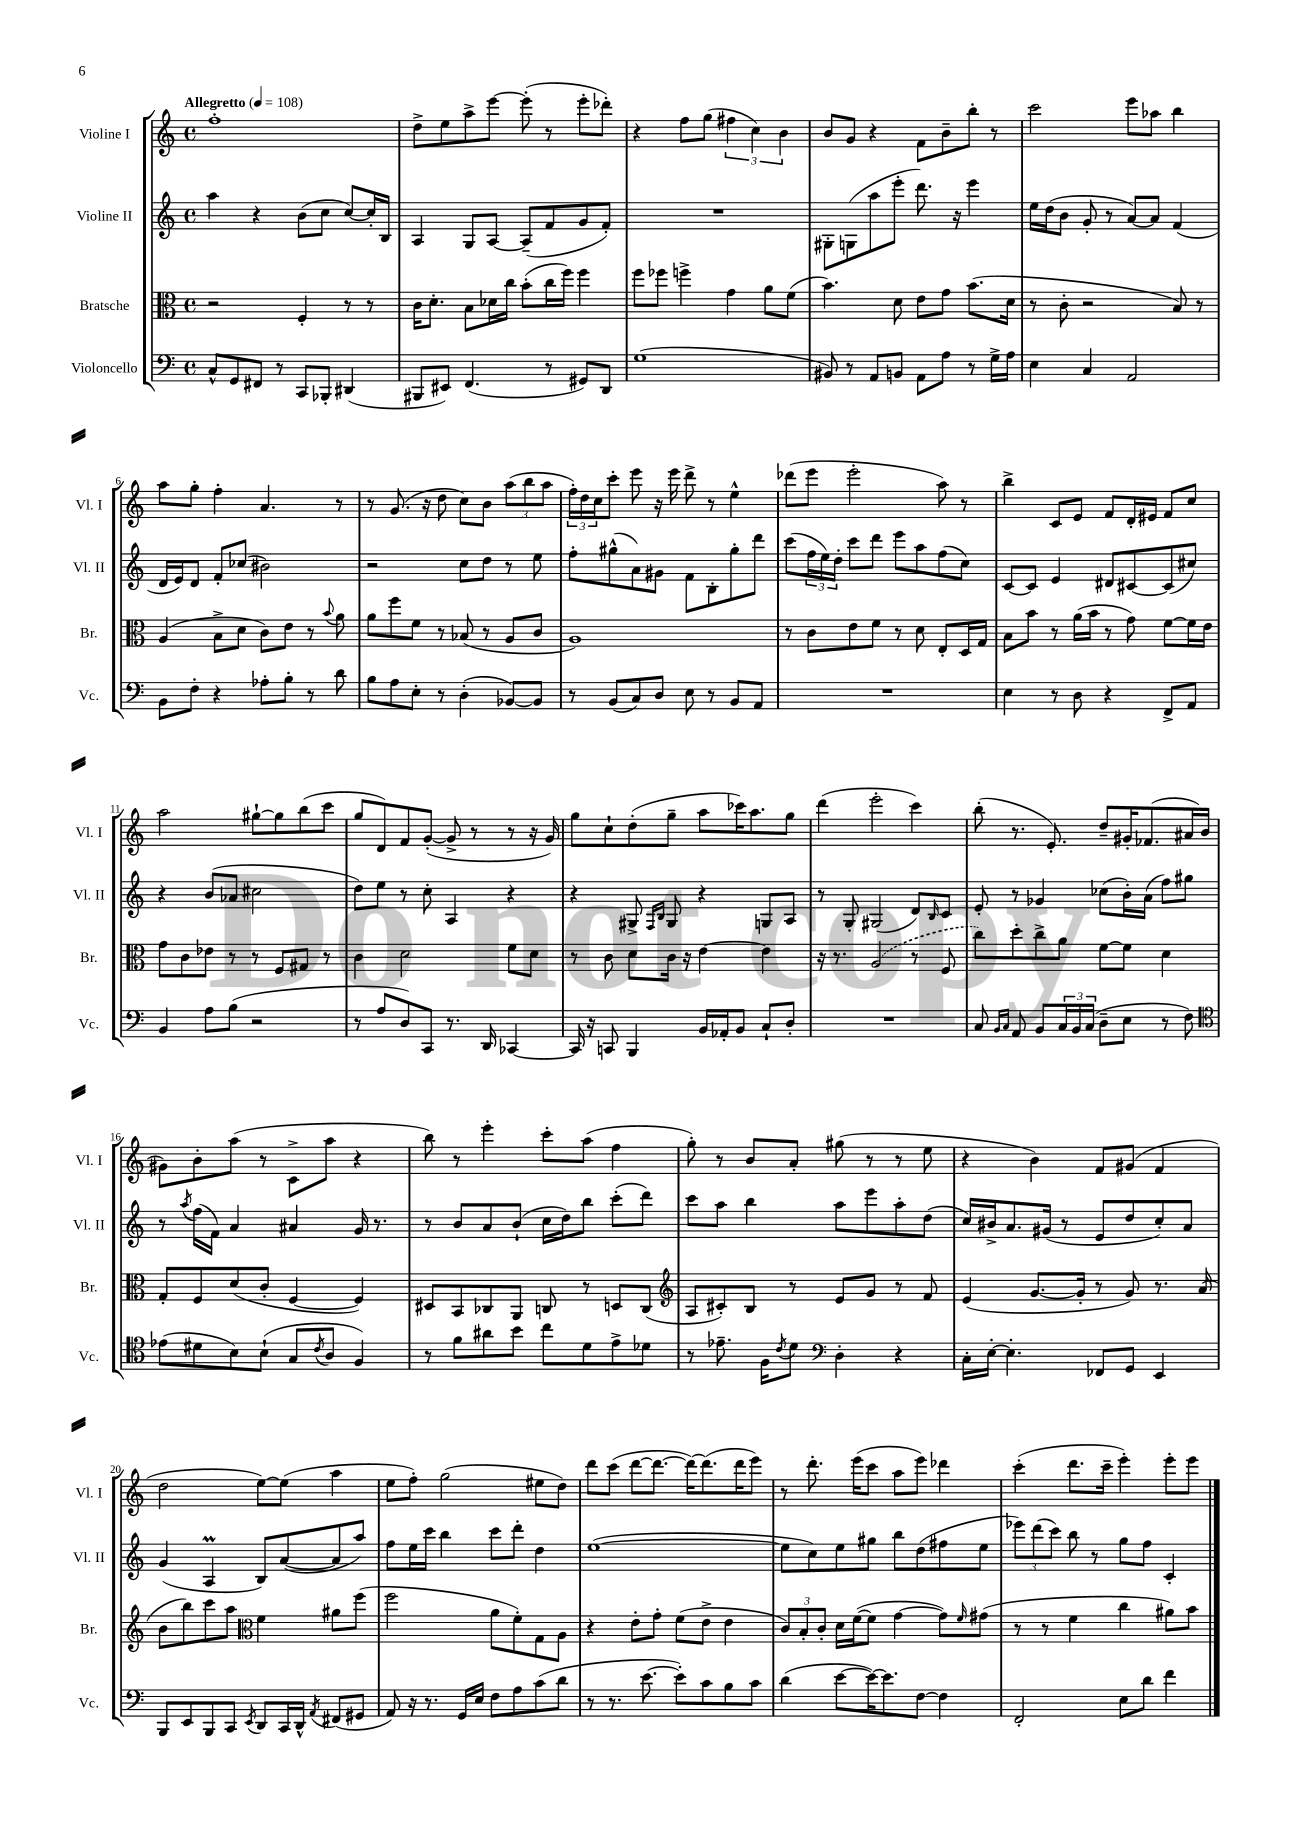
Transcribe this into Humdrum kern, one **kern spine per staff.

**kern	**kern	**kern	**kern
*staff4	*staff3	*staff2	*staff1
*clefF4	*clefC3	*clefG2	*clefG2
*k[]	*k[]	*k[]	*k[]
*M4/4	*M4/4	*M4/4	*M4/4
*met(c)	*met(c)	*met(c)	*met(c)
*MM108	*MM108	*MM108	*MM108
8C^^/L	2r	4aa\	1ff'
8GG/	.	.	.
8FF#/J	.	4r	.
8r	.	.	.
8CC/L	4F'/	(8b\L	.
8BBB-'/J	.	8cc\J	.
(4DD#/	8r	[8cc/L)	.
.	8r	16cc'/]L	.
.	.	16B/JJ	.
=	=	=	=
8BBB#/L	16c\LK	4A/	8dd^\L
.	8.d'\J	.	.
8EE#/J)	.	.	8ee\
(4.FF/	8B\L	8G/L	8aa^\
.	16d-\L	[8A/J	[8eee\J
.	16cc\JJ	.	.
.	(8b'\L	(8A~/]L	(8eee'\]
8r	16cc\L	8f/	8r
.	16ff\JJ)	.	.
8GG#/L)	4ff\	8g/	8eee'\L
8DD/J	.	8f'/J)	8ddd-'\J)
=	=	=	=
(1G	8ff\L	1r	4r
.	8ff-\J	.	.
.	4ff^\	.	8ff\L
.	.	.	(8gg\J
.	4g\	.	6ff#\
.	.	.	6cc\)
.	8a\L	.	.
.	.	.	6b\
.	(8f\J	.	.
=	=	=	=
8BB#/)	4.b\)	8G#'\L	8b/L
8r	.	(8G\	8g/J
8AA/L	.	8aa\	4r
8BB/J	8d\	8eee'\J	.
8AA\L	8e\L	8.ddd\)	8f\L
8A\J	8g\J	.	8b~\
.	.	16r	.
8r	(8.b\L	4eee\	8bb'\J
16G^\LL	.	.	8r
16A\JJ	16d\Jk	.	.
=	=	=	=
4E\	8r	16ee\LL	2ccc\
.	.	(16dd\J	.
.	8c'\	8b\J	.
4C/	2r	8g'/	.
.	.	8r	.
2AA/	.	[8a/L)	8eee\L
.	.	8a/]J	8aa-\J
.	8B/)	(4f/	4bb\
.	8r	.	.
=	=	=	=
8BB\L	(4A/	16d/LL	8aa\L
.	.	16e/J)	.
8F'\J	.	8d/J	8gg'\J
4r	8B^\L	8f'/L	4ff'\
.	8d\J	(8cc-/J	.
8A-'\L	8c\L)	2b#\)	4.a/
8B'\J	8e\J	.	.
8r	8r	.	.
.	8qqb/	.	.
8d\	8a\	.	8r
=	=	=	=
8B\L	8a\L	2r	8r
8A\	8ff\	.	(8.g/
8E'\J	8f\J	.	.
.	.	.	16r
8r	8r	.	8dd\
(4D'\	(8B-/	8cc\L	8cc\L)
.	8r	8dd\J	8b\J
[8BB-/L)	8A/L	8r	(12aa\L
.	.	.	12bb\
8BB-/]J	8c/J	8ee\	.
.	.	.	12aa\J
=	=	=	=
8r	1A)	8ff'\L	24ff'\LL)
.	.	.	24dd\
.	.	.	24cc\J
(8BB/L	.	(8gg#^^\	8ccc'\J
8C/)	.	8a\)	8eee\
8D/J	.	8g#\J	16r
.	.	.	16eee\
8E\	.	8f\L	8ddd^\
8r	.	8B'\	8r
8BB/L	.	8gg#'\	4ee^^\
8AA/J	.	8ddd\J	.
=	=	=	=
1r	8r	(8ccc\L	(8ddd-\L
.	8c\L	24ff\L	8eee\J
.	.	24ee\)	.
.	.	24dd'\JJ	.
.	8e\	8ccc\L	2eee'\
.	8f\J	8ddd\J	.
.	8r	8eee\L	.
.	8d\	8aa\	.
.	8E'/L	(8ff\	8aa\)
.	16D/L	8cc\J)	8r
.	16G/JJ	.	.
=	=	=	=
4E\	8B\L	[8c/L	4bb^\
.	8b\J	8c/]J	.
8r	8r	4e/	8c/L
8D\	(16a\LL	.	8e/J
.	16b\JJ	.	.
4r	8r	8d#/L	8f/L
.	8g\)	[8c#/	16d'/L
.	.	.	16e#/JJ
8FF^/L	[8f\L	(8c#/]	8f/L
8AA/J	16f\]L	8cc#/J)	8cc/J
.	16e\JJ	.	.
=	=	=	=
4BB/	8g\L	4r	2aa\
.	8c\	.	.
8A\L	8e-\J	(8b/L	.
(8B\J	8r	8a-/J	.
2r	8r	2cc#\	[8gg#`\L
.	8F/L	.	8gg#\]
.	8G#/J	.	(8bb\
.	8r	.	8ccc\J
=	=	=	=
8r	4c\	8dd\L)	8gg/L
8A/L	.	8ee\J	8d/)
8D/)	2d\	8r	8f/
8CC/J	.	8cc'\	([8g'/J
8.r	.	4A/	8g^/]
.	.	.	8r
16DD/	.	.	.
[4CC-/	8f\L	4r	8r
.	8d\J	.	16r
.	.	.	16g/)
=	=	=	=
16CC-/]	8r	4r	8gg\L
16r	.	.	.
8CC/	8c\	.	8cc`\
4BBB/	8d\L	8G#^/	(8dd'\
.	.	16qqF/LL	.
.	.	16qqB/JJ	.
.	16c\Jk	8G#/	8gg~\J
.	16r	.	.
16BB/LL	[4e\	4r	8aa\L
16AA-'/J	.	.	.
8BB/J	.	.	16ccc-\K)
.	.	.	8.aa\
8C`/L	4e\]	8G/L	.
8D'/J	.	8A/J	8gg\J
=	=	=	=
1r	16r	8r	(4ddd\
.	8.r	.	.
.	.	8G'/	.
.	(2A/	(2G#/	2eee'\
.	8r	8d/L)	4ccc\)
.	.	16qqB/	.
.	8F/	8c/J	.
=	=	=	=
8C/	8cc\L)	8e'/	(8bb'\
16qqBB/LL	.	.	.
16qqC/JJ	.	.	.
8AA/	8dd'\	8r	8.r
8BB/L	8cc^\	4g-/	.
.	.	.	8.e'/)
24C/L	8a\J	.	.
24BB/	.	.	.
(24C/JJ	.	.	.
8D~\L	[8f\L	(8cc-\L	8dd~/L
8E\J	8f\]J	16b'\L)	16g#'/K
.	.	(16a\JJ	(8.f-/
8r	4d\	8ff\L)	.
8F\)	.	8gg#\J	16a#/L
.	.	.	16b/JJ
=	=	=	=
*clefC4	*	*	*
(8e-\L	8G'/L	8r	8g#\L)
.	.	8qaa/	.
8d#\	8F/	(16ff\LL	8b'\
.	.	16f\JJ)	.
8B\)	(8d/	4a/	(8aa\J
(8B`\J	8c'/J	.	8r
8G/L	[4F/	4a#/	8c^\L
8qc/	.	.	.
8A/J	.	.	8aa\J
4F/)	4F/])	16g/	4r
.	.	8.r	.
=	=	=	=
8r	8D#/L	8r	8bb\)
8f\L	8BB/	8b/L	8r
8a#\	8C-/	8a/	4eee'\
8b\J	8AA/J	(8b`/J	.
8cc\L	8C/	16cc\LL	8ccc'\L
.	.	16dd\J)	.
8d\	8r	8bb\J	(8aa\J
8e^\	8D/L	(8ccc'\L	4ff\
8d-\J	(8C/J	8ddd\J)	.
=	=	=	=
*	*clefG2	*	*
8r	8A/L	8ccc\L	8gg'\)
8.e-~\	8c#'/)	8aa\J	8r
.	8B/J	4bb\	8b/L
16F\LK	.	.	.
8qc/	.	.	.
8d\J	8r	.	8a'/J
*clefF4	*	*	*
4D'\	8e/L	8aa\L	(8gg#\
.	8g/J	8eee\	8r
4r	8r	8aa'\	8r
.	8f/	(8dd\J	8ee\
=	=	=	=
16C'\LL	(4e/	16cc/LL)	4r
[16E'\JJ	.	16b#^/J	.
4.E'\]	.	8.a/	.
.	[8.g/L	.	4b\)
.	.	(16g#/Jk	.
.	.	8r	.
.	16g'/]Jk	.	.
8FF-/L	8r	8e/L	8f/L
8GG/J	8g/)	8dd/	(8g#/J
4EE/	8.r	8cc'/)	4f/
.	.	8a/J	.
.	(16a/	.	.
=	=	=	=
8BBB/L	8b\L	(4g/	2dd\
8EE/	8bb\)	.	.
8BBB/	8ccc\	4A/	.
8CC/J	8aa\J	.	.
*	*clefC3	*	*
8qEE/	.	.	.
8DD/L	4f\	8B/L)	[8ee\L)
16CC/L	.	([8a/	(8ee\]J
16DD^^/JJ	.	.	.
8qAA/	.	.	.
(8FF#/L	8a#\L	8a/]	4aa\
8GG#/J	(8ff\J	8aa/J)	.
=	=	=	=
8AA/)	2ff\	8ff\L	8ee\L
16r	.	16ee\L	8ff'\J)
8.r	.	16ccc\JJ	.
.	.	4bb\	(2gg\
16GG/LL	.	.	.
16E/JJ	.	.	.
8F\L	8a\L	8ccc\L	.
8A\	8f'\)	8ddd'\J	.
(8c\	8G\	4dd\	8ee#\L
8d\J	8A\J	.	8dd\J)
=	=	=	=
8r	4r	([1ee	8ddd\L
8.r	.	.	(8ccc\J
.	8e'\L	.	[8ddd\L
[8.e\	.	.	.
.	8g'\J	.	8.ddd\_J
8e'\]L)	(8f\L	.	.
.	.	.	16ddd\_LK)
8c\	8e^\J	.	(8.ddd\]
8B\	4e\	.	.
.	.	.	16ddd\K
8c\J	.	.	8eee\J)
=	=	=	=
(4d\	12c/L)	8ee\]L	8r
.	12B'/	.	.
.	.	8cc\)	8.ddd'\
.	12c'/J	.	.
[8e\L	16d\LL	8ee\	.
.	([16f\J	.	(16eee\LK
16e\_K)	8f\]J	8gg#\J	8ccc\J
8.e\]	.	.	.
.	[4g\	8bb\L	8aa\L
[8F\J	.	(8dd\	8eee\J)
4F\]	8g\]L)	8ff#\	4ddd-\
.	16qqf/	.	.
.	(8g#\J	8ee\J	.
=	=	=	=
2FF'/	8r	12eee-\L)	(4ccc'\
.	.	(12ddd\	.
.	8r	.	.
.	.	12ccc\J)	.
.	4f\	8bb\	8.ddd\L
.	.	8r	.
.	.	.	16ccc~\Jk
8E\L	4cc\	8gg\L	4eee'\)
8d\J	.	8ff\J	.
4f\	8a#\L)	4c'/	8eee'\L
.	8b\J	.	8eee\J
==	==	==	==
*-	*-	*-	*-
